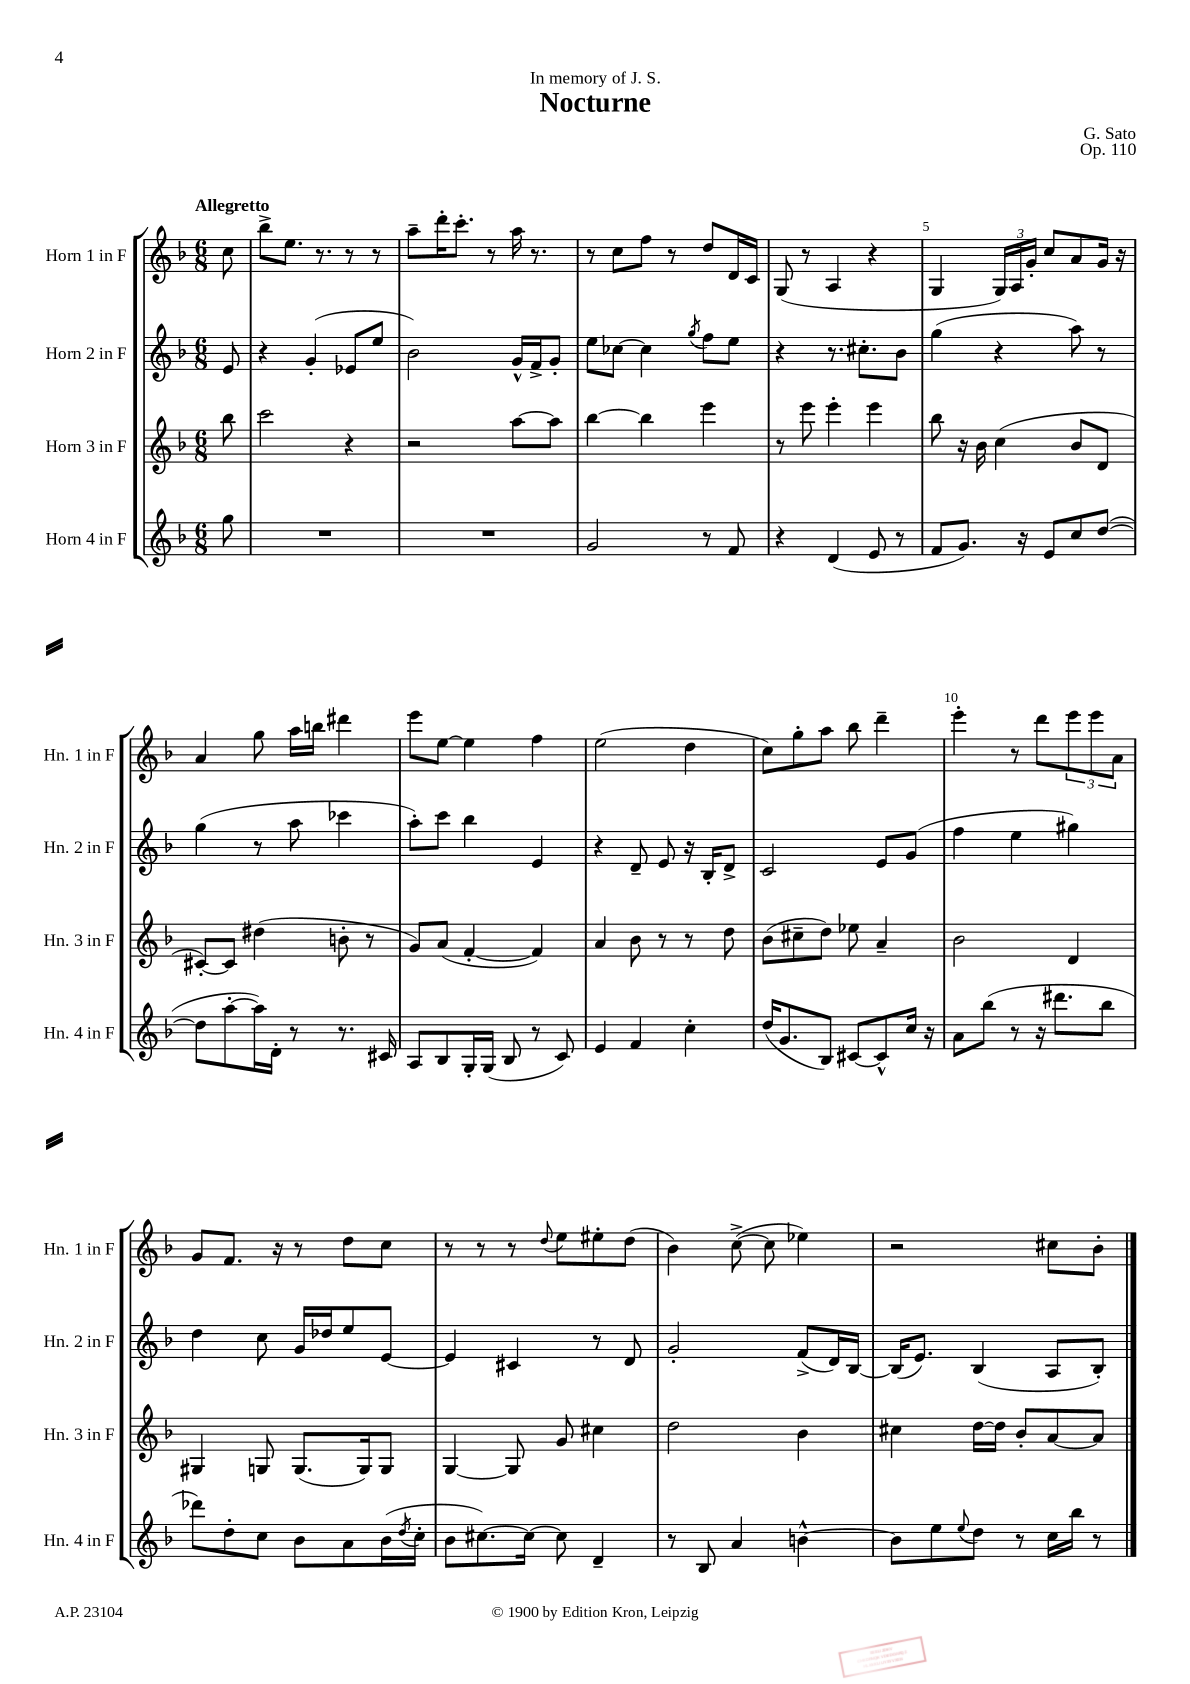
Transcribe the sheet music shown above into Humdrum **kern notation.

**kern	**kern	**kern	**kern
*staff4	*staff3	*staff2	*staff1
*clefG2	*clefG2	*clefG2	*clefG2
*k[b-]	*k[b-]	*k[b-]	*k[b-]
*M6/8	*M6/8	*M6/8	*M6/8
8gg\	8bb-\	8e/	8cc\
=	=	=	=
2.r	2ccc\	4r	8bb-^\L
.	.	.	8.ee\J
.	.	(4g'/	.
.	.	.	8.r
.	4r	8e-/L	8r
.	.	8ee/J	8r
=	=	=	=
2.r	2r	2b-\)	8aa~\L
.	.	.	16ddd'\K
.	.	.	8.ccc'\J
.	.	.	8r
.	[8aa\L	16g^^/LL	16aa\
.	.	16f^/J	8.r
.	8aa\]J	8g'/J	.
=	=	=	=
2g/	[4bb-\	8ee\L	8r
.	.	[8cc-\J	8cc\L
.	4bb-\]	4cc-\]	8ff\J
.	.	.	8r
.	.	8qgg/	.
8r	4eee\	8ff\L	8dd/L
8f/	.	8ee\J	16d/L
.	.	.	16c/JJ
=	=	=	=
4r	8r	4r	(8G/
.	8eee\	.	8r
(4d/	4eee'\	8.r	4A/
.	.	8.cc#'\L	.
8e/	4eee\	.	4r
8r	.	8b-\J	.
=	=	=	=
8f/L	8bb-\	(4gg\	4G/
8.g/J)	16r	.	.
.	16b-\	.	.
.	(4cc\	4r	24G/LL)
.	.	.	24A/
16r	.	.	.
.	.	.	24g'/JJ
8e/L	.	.	8cc/L
8cc/	8b-/L	8aa\)	8a/
([8dd/J	8d/J	8r	16g/Jk
.	.	.	16r
=	=	=	=
8dd\]L	[8c#'/L)	(4gg\	4a/
[8aa'\	8c#/]J	.	.
16aa\]L)	(4dd#\	8r	8gg\
16d'\JJ	.	.	.
8r	.	8aa\	16aa\LL
.	.	.	16bb\JJ
8.r	8b'\	4ccc-\	4ddd#\
.	8r	.	.
16c#/	.	.	.
=	=	=	=
8A/L	8g/L)	8aa'\L)	8eee\L
8B-/	(8a/J	8ccc\J	[8ee\J
16G'/L	[4f'/	4bb-\	4ee\]
(16G/JJ	.	.	.
8B-/	.	.	.
8r	4f/])	4e/	4ff\
8c/)	.	.	.
=	=	=	=
4e/	4a/	4r	(2ee\
4f/	8b-\	8d~/	.
.	8r	8e/	.
4cc'\	8r	16r	4dd\
.	.	16B-'/LK	.
.	8dd\	8d^/J	.
=	=	=	=
(16dd/LK	(8b-\L	2c/	8cc\L)
8.g/	.	.	.
.	8cc#~\	.	8gg'\
8B-/J)	8dd\J)	.	8aa\J
[8c#/L	8ee-\	.	8bb-\
8c#^^/]	4a~/	8e/L	4ddd~\
16cc/Jk	.	(8g/J	.
16r	.	.	.
=	=	=	=
8a\L	2b-\	4ff\	4eee'\
(8bb-\J	.	.	.
8r	.	4ee\	8r
16r	.	.	8ddd\L
8.ddd#\L	.	.	.
.	4d/	4gg#\)	12eee\
.	.	.	12eee\
8bb-\J	.	.	.
.	.	.	12a\J
=	=	=	=
8ddd-\L)	4G#/	4dd\	8g/L
8dd'\	.	.	8.f/J
8cc\J	8G/	8cc\	.
.	.	.	16r
8b-\L	(8.G/L	16g/LL	8r
.	.	16dd-/J	.
8a\	.	8ee/	8dd\L
.	16G/k)	.	.
(16b-\L	8G/J	[8e/J	8cc\J
8qdd/	.	.	.
16cc'\JJ	.	.	.
=	=	=	=
8b-\L	[4G/	4e/]	8r
[8.cc#\)	.	.	8r
.	8G/]	4c#/	8r
16cc#\_Jk	.	.	.
.	.	.	8qqdd/
8cc#\]	8g/	.	8ee\L
4d~/	4cc#\	8r	8ee#'\
.	.	8d/	(8dd\J
=	=	=	=
8r	2dd\	2g'/	4b-\)
8B-/	.	.	.
4a/	.	.	([8cc^\
.	.	.	8cc\]
[4b^^\	4b-\	(8f^/L	4ee-\)
.	.	16d/L)	.
.	.	[16B-/JJ	.
=	=	=	=
8b\]L	4cc#\	(16B-/]LK	2r
.	.	8.e/J)	.
8ee\	.	.	.
8qqee/	.	.	.
8dd\J	[16dd\LL	(4B-/	.
.	16dd\]JJ	.	.
8r	8b-'/L	.	.
16cc\LL	[8a/	8A/L	8cc#\L
16bb-\JJ	.	.	.
8r	8a/]J	8B-'/J)	8b-'\J
==	==	==	==
*-	*-	*-	*-
